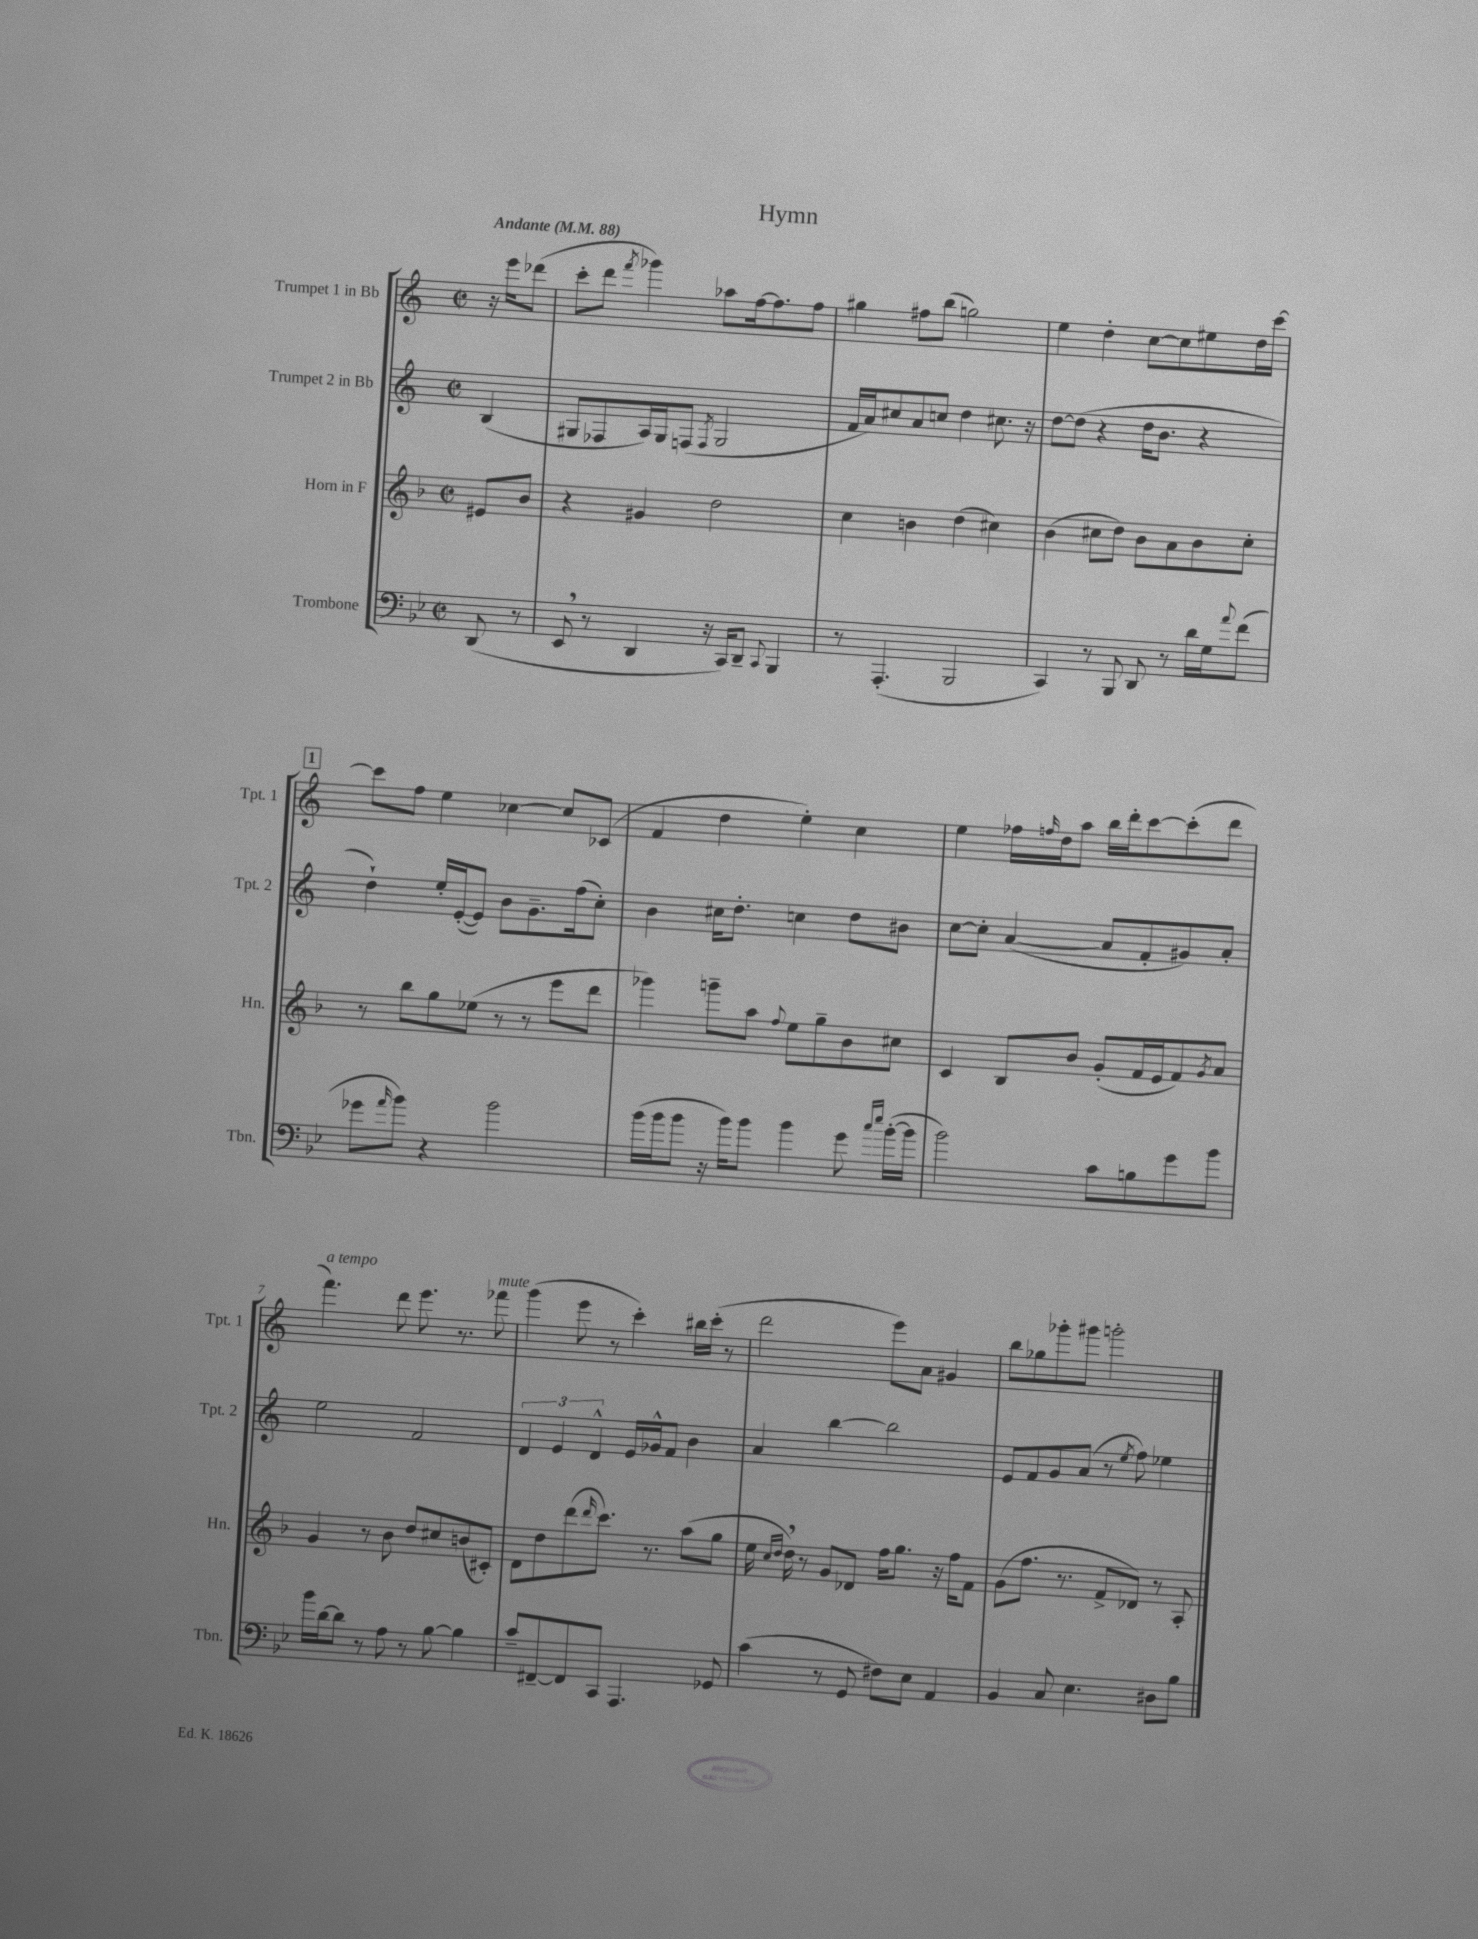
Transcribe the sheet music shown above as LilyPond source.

\header { title = "Hymn" }
<<
\new StaffGroup <<
\new Staff = "s0" \with { instrumentName = "Trumpet 1 in Bb" shortInstrumentName = "Tpt. 1" } {
    \clef treble \key c \major \defaultTimeSignature \time 2/2 \partial 4 \tempo "Andante" 4 = 88
    r16 e'''16 des'''8( |
    c'''8-. d'''8 \acciaccatura { f'''8 } ges'''4) aes''8 f''16~ f''8. f''8 |
    gis''4 fis''8 b''8( g''2) |
    e''4 d''4-. c''8~ c''8 eis''8 d''16 c'''16~ |
    \mark \markup { \box "1" } c'''8 f''8 e''4 ces''4~ ces''8 ces'8( |
    f'4 d''4 e''4-.) c''4 |
    e''4 fes''16 \grace { f''16 } d''16 a''8 b''16 d'''16-. c'''8~ c'''8-.( d'''8 |
    f'''4.^\markup { \italic "a tempo" }) d'''8 e'''8. r8. fes'''8^\markup { \italic "mute" } |
    g'''4( e'''8 r8 c'''4-.) bis''16 c'''16-.( r8 |
    d'''2 e'''8) a'8 gis'4 |
    b''8 ges''8 ges'''8-. gis'''8 g'''2-. \bar "|." |
}
\new Staff = "s1" \with { instrumentName = "Trumpet 2 in Bb" shortInstrumentName = "Tpt. 2" } {
    \clef treble \key c \major \defaultTimeSignature \time 2/2 \partial 4
    b4( |
    gis8 fes8 a16) gis16 f8( \acciaccatura { f8 } gis2 |
    f'16 a'16) cis''8 a'8 c''8 d''4 cis''8. r16 |
    d''8~ d''8( r4 d''16 b'8. r4 |
    \mark \markup { \box "1" } d''4-!) e''16-. e'16~-.( e'8) b'8 g'8.-- f''16( c''8-.) |
    b'4 cis''16 d''8.-. c''4 d''8 bis'8 |
    c''8~ c''8-. a'4~( a'8 f'8-. gis'8) a'8-. |
    e''2 f'2 |
    \tuplet 3/2 { d'4 e'4 d'4-^ } e'16 ges'16-^ f'8 b'4 |
    a'4 b''4~ b''2 |
    e'8 f'8 g'8 a'8( r8 \acciaccatura { e''8 } f''8) ees''4 \bar "|." |
}
\new Staff = "s2" \with { instrumentName = "Horn in F" shortInstrumentName = "Hn." } {
    \clef treble \key f \major \defaultTimeSignature \time 2/2 \partial 4
    eis'8 bes'8 |
    r4 gis'4 d''2 |
    c''4 b'4 d''4( cis''4) |
    bes'4( cis''8 d''8) bes'8 a'8 bes'8 cis''8-. |
    \mark \markup { \box "1" } r8 bes''8 g''8 ees''8( r8 r8 e'''8 d'''8 |
    ges'''4) g'''8-- a''8 \appoggiatura { f''8 } e''8 g''8-- bes'8 cis''8 |
    c'4 bes8 bes'8 g'8-.( f'16 e'16 f'8) \acciaccatura { g'8 } a'8 |
    g'4 r8 bes'8 d''8 cis''8 b'8( cis'8-.) |
    d'8 d''8 d'''8( \grace { d'''16 } c'''8.) r8. a''8( g''8 |
    e''16 \grace { c''16 d''16 } d''16) \breathe r8 g'8 des'8 f''16 g''8. r16 f''16 f'8 |
    g'8( f''8. r8. f'8-> des'8) r8 a8-. \bar "|." |
}
\new Staff = "s3" \with { instrumentName = "Trombone" shortInstrumentName = "Tbn." } {
    \clef bass \key bes \major \defaultTimeSignature \time 2/2 \partial 4
    d,8( r8 |
    ees,8 \breathe r8 d,4 r16 c,16) d,8-- \appoggiatura { c,8 } bes,,4 |
    r8 a,,4.-.( bes,,2 |
    c,4) r8 bes,,8 d,8 r8 d'16 g16 \appoggiatura { a'8 } f'8( |
    \mark \markup { \box "1" } ges'8 \grace { a'16 } bes'8) r4 bes'2 |
    bes'16( bes'16 bes'8 r16 bes'16) bes'8 bes'4 g'8 \grace { c''16 ees''16 } bes'16~-.( bes'16 |
    bes'2) c'8 b8 g'8 bes'8 |
    bes'16 d'16~ d'8 r8 a8 r8 bes8~ bes4 |
    c'8-- fis,8~-- fis,8 c,8 a,,4. ges,8 |
    c'4( r8 g,8 fis8) ees8 a,4 |
    bes,4 c8 ees4. dis8 bes8 \bar "|." |
}
>>
>>
